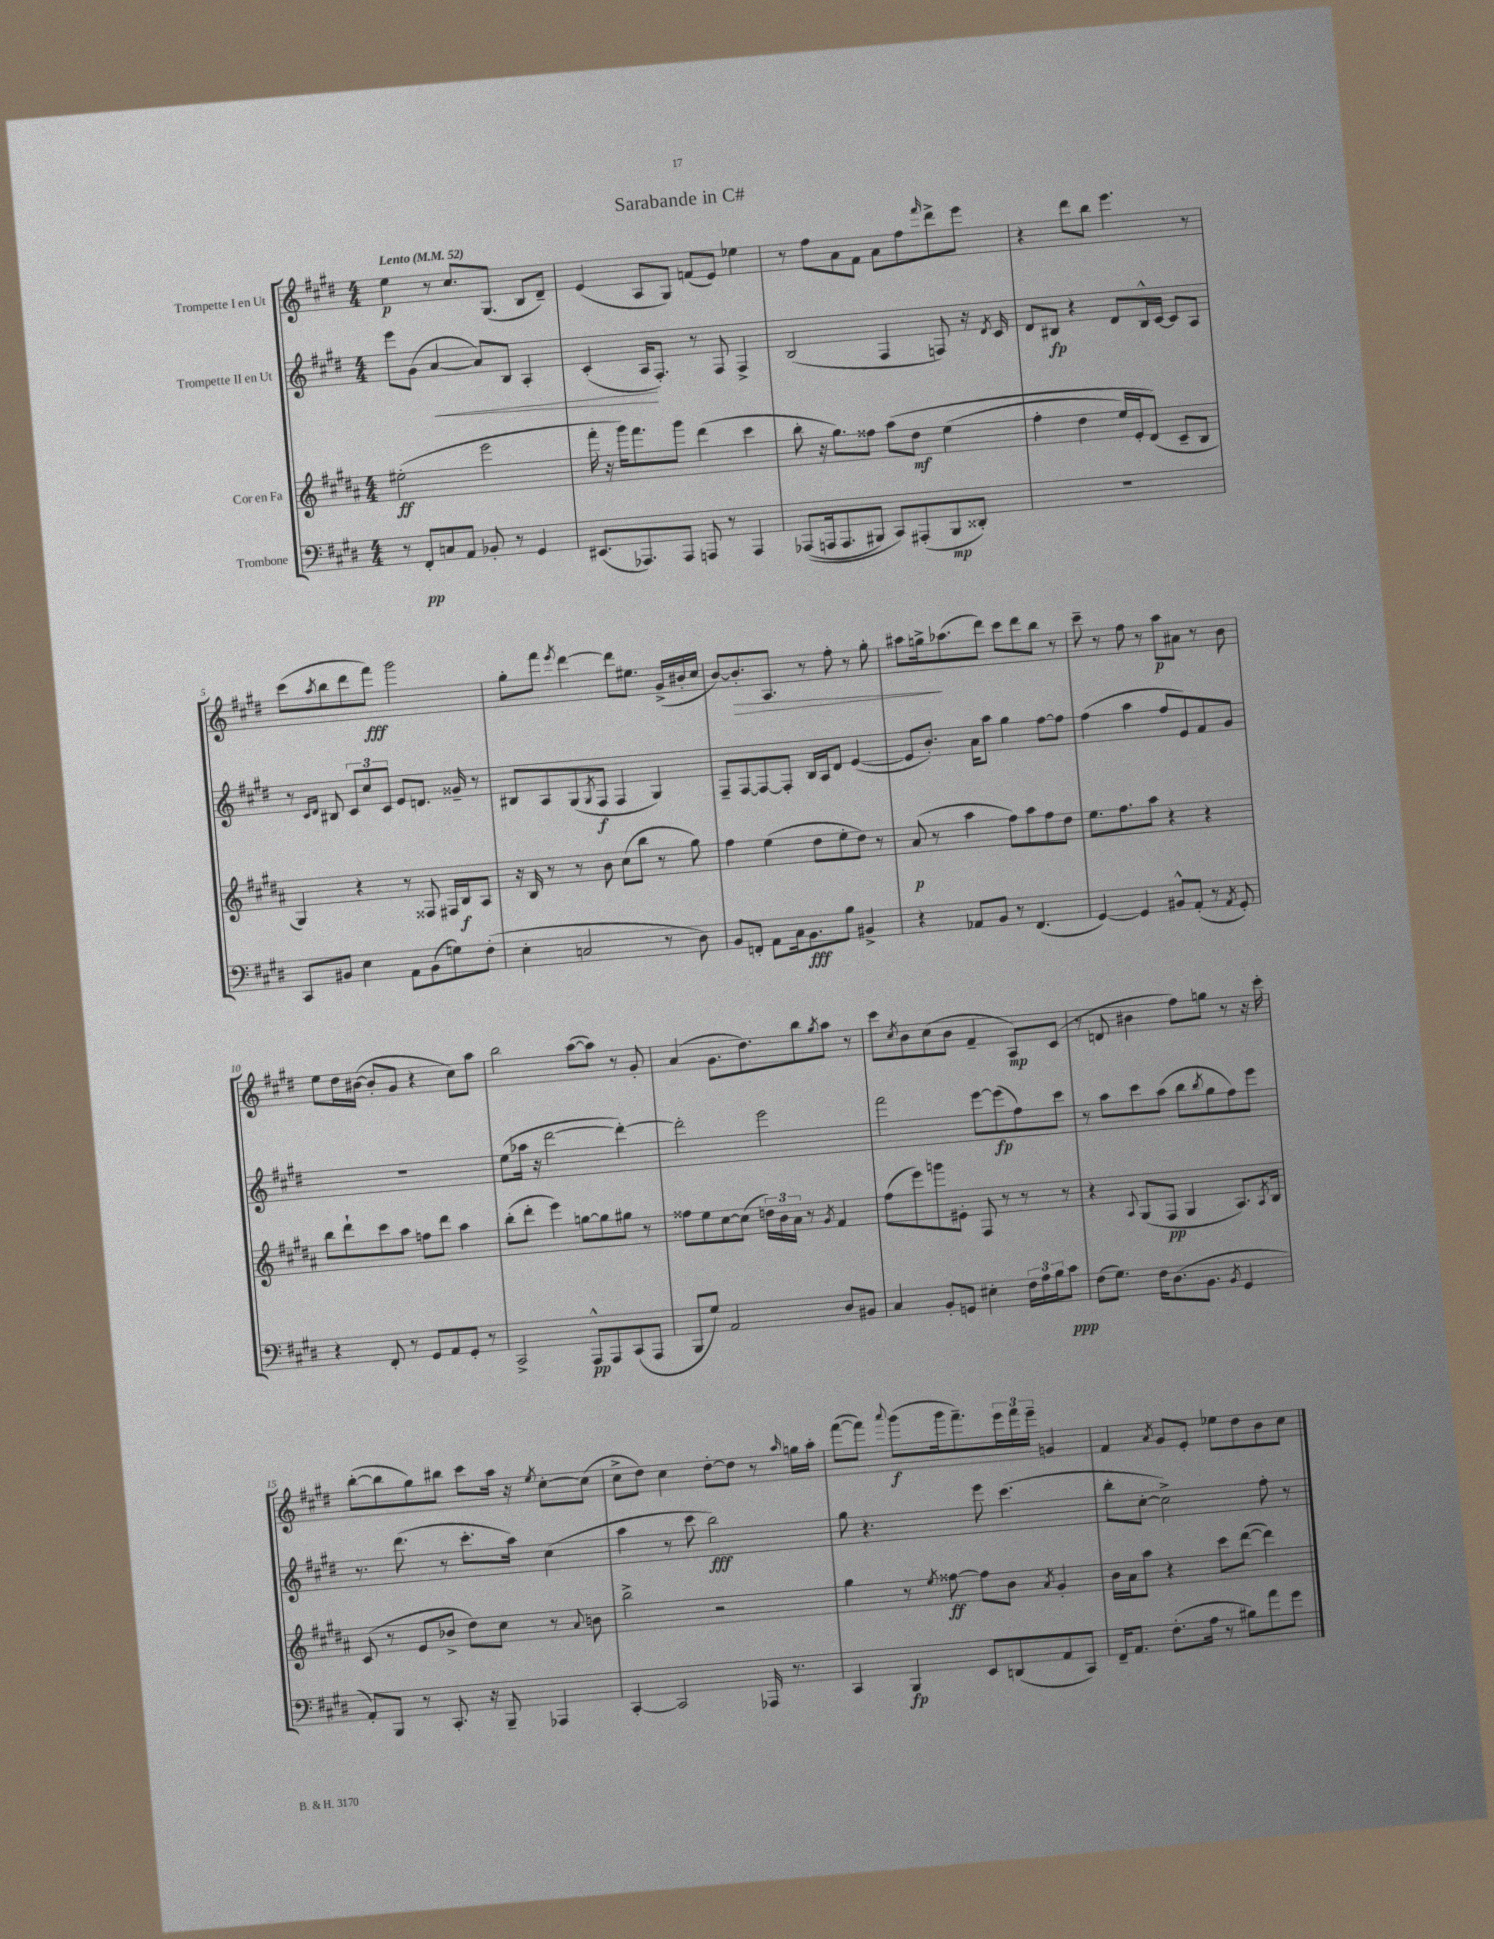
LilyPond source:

\header { title = "Sarabande in C#" }
<<
\new StaffGroup <<
\new Staff = "s0" \with { instrumentName = "Trompette I en Ut" } {
    \clef treble \key e \major \numericTimeSignature \time 4/4 \tempo "Lento" 4 = 52
    e''4\p r8 cis''8. gis8.( b8 dis'8--) |
    e'4( a8 gis8) f'8( e'8) ees''4 |
    r8 fis''8 a'8 fis'8 a'8 fis''8 \grace { fis'''16 } dis'''8-> e'''8 |
    r4 dis'''8 b''8 e'''4. r8 |
    cis'''8( \acciaccatura { a''8 } b''8 dis'''8 fis'''8\fff) gis'''2 |
    gis''8-. fis'''8 \acciaccatura { e'''8 } dis'''4~ dis'''8 eis''8. gis'16->( bis'16-. cis''16 |
    b'8~) b'8.-.\> a8. r8 fis''8-. r8 gis''8-. |
    ais''8 g''16->\! aes''8.( dis'''8) cis'''8 dis'''8 b''8 r8 |
    cis'''8-- r8 fis''8 r8 a''8\p ais'8 r8 b'8 |
    e''8 dis''16 bis'16~( bis'8-. gis'8 r4 cis''8) a''8 |
    b''2 a''8~( a''8) r8 gis'8-. |
    a'4( gis'8. dis''8.) b''8 \acciaccatura { gis''8 } a''8 r8 |
    cis'''8 \acciaccatura { cis''8 } b'8 cis''8( b'8 fis'4-- a8\mp) cis'8( |
    r8 d'8 bis'4 fis''8) g''8 r8 r16 cis'''16-. |
    b''8~-.( b''8 gis''8) bis''8 cis'''8 a''16 r16 \acciaccatura { e''8 } cis''8~-. cis''8( |
    cis''8-> dis''8) cis''4 dis''8~-. dis''8 r8 \grace { a''16 } g''16 a''16-. |
    fis'''8~( fis'''8) \appoggiatura { a'''8 } gis'''8\f( gis'''16 fis'''8.--) \tuplet 3/2 { e'''16 fis'''16 e'''16-- } g'4 |
    fis'4 \acciaccatura { a'8 } gis'8 e'8-. ees''8 dis''8 b'8 cis''8 \bar "|." |
}
\new Staff = "s1" \with { instrumentName = "Trompette II en Ut" } {
    \clef treble \key e \major \numericTimeSignature \time 4/4
    e'''8 gis'8( a'4~\< a'8) b8 a4-. |
    cis'4-.( a16\! fis8.-.) r8 fis8 fis4-> |
    b2( fis4 f8) r16 \acciaccatura { dis'8 } cis'16 |
    dis'8 bis8\fp r4 dis'8 bis16-^ cis'16~ cis'8 a8 |
    r8 \grace { cis'16 dis'16 } bis8 \tuplet 3/2 { cis'8 cis''8 cis'8 } e'8 d'8. gisis'16-- r8 |
    bis8 a8 gis8( \acciaccatura { gis8 } fis8\f fis4 gis4) |
    fis8-- fis8~ fis8~ fis8-. b16 a16 dis'8 e'4~( |
    e'8 b'8.-.) a'16 a''8 gis''4 fis''8~ fis''8 |
    fis''4( a''4 fis''8 e'8) fis'8 gis'8 |
    R1 |
    e''8( aes''16 r16 dis'''2~ dis'''4~-.) |
    dis'''2-. e'''2 |
    fis'''2 e'''8~ e'''8\fp( fis''8) cis'''8 |
    r8 a''8 cis'''8 a''8( b''8 \acciaccatura { b''8 } gis''8 fis''8) e'''8 |
    r8. dis'''8.( r8 cis'''8.-. a''16) cis''4( |
    a''4 r8 cis'''8 b''2\fff) |
    gis''8 r4. e'''8 cis'''4.( |
    b''8-. cis''8~-. cis''2->) fis''8-. r8 \bar "|." |
}
\new Staff = "s2" \with { instrumentName = "Cor en Fa" } {
    \clef treble \key b \major \numericTimeSignature \time 4/4
    eis''2-.\ff( e'''2 |
    fis'''16-. r16 gis'''16) fis'''8. gis'''8 dis'''4( cis'''4 |
    b''8-. r16 gis''8.) fisis''8 ais''8\( dis''8\mf e''4( |
    fis''4-. dis''4 e''16) e'16-. dis'8(\) cis'8-- b8 |
    gis4) r4 r8 fisis8 fis16 b16\f ais8 |
    r16 b16 r8 r8 b'8 cis''8( b''8 r8 gis''8) |
    fis''4 e''4( dis''8 e''8-. dis''8) r8 |
    ais'8\p( r8 ais''4 fis''8) ais''8 fis''8 dis''8 |
    e''8. fis''8. ais''8 r4 r4 |
    b''8 dis'''8-! cis'''8 ais''8 f''8 dis'''8 ais''4 |
    b''8-.( dis'''8-. e'''4) g''8~ g''8 gis''8 r8 |
    fisis''8 e''8 cis''8~ cis''8( \tuplet 3/2 { d''16) b'16 ais'16 } r8 \acciaccatura { gis'8 } fis'4 |
    fis''8( e'''8) g'''8 eis'8-. fis8 r8 r8 r8 |
    r4 \appoggiatura { ais8 } gis8( fis8\pp gis4 ais8.) \acciaccatura { ais8 } b16 |
    cis'8( r8 e'8 bes'8-> dis''8) cis''8 r8 \appoggiatura { ais'8 } b'8 |
    b''2-> r2 |
    gis''4 r8 \acciaccatura { e''8 } fisis''8~\ff fisis''8 b'8 \acciaccatura { ais'8 } gis'4-. |
    b'16 ais'16 ais''8 r4 cis'''8 dis'''8~( dis'''4) \bar "|." |
}
\new Staff = "s3" \with { instrumentName = "Trombone" } {
    \clef bass \key e \major \numericTimeSignature \time 4/4
    r8 fis,8-.\pp c8 a,8 bes,8-. r8 gis,4 |
    eis,8.( aes,,8.) aes,,8 a,,8 r8 a,,4 |
    aes,,8(\( a,,16 a,,8. bis,,8) cis,8\) ais,,8-.( bis,,8\mp disis,8-.) |
    R1 |
    cis,8 bis,8 e4 a,8 bis,8( g8) fis8-.( |
    e4-. c2 r8 dis8) |
    b,8 f,8-. a,8 cis16 b,8.\fff b8 bis,4-> |
    r4 aes,8 b,8 r8 fis,4.( |
    gis,4~) gis,4 bis,8-^ a,8-.( r8 \acciaccatura { a,8 } gis,8-.) |
    r4 fis,8-. r8 gis,8 a,8 gis,8-. r8 |
    cis,2-> a,,8-^\pp a,,8 cis,8( a,,8 |
    b,,8 gis8) a,2 dis8 bis,8 |
    cis4 b,8-. g,8 eis4-. \tuplet 3/2 { fis16 a16 b16 } cis'8\ppp |
    fis8( gis8.) fis16 dis8.( b,8. \acciaccatura { b,8 } gis,4 |
    a,8-.) b,,8 r8 cis,8.-. r16 b,,8-- aes,,4 |
    cis,4~-. cis,2 aes,,16 r8. |
    cis,4 b,,4\fp e,8 d,8( a,8 cis,8) |
    fis,16-- a,8. fis8.-.( a16 r8 bis8) a'8 gis'8 \bar "|." |
}
>>
>>
